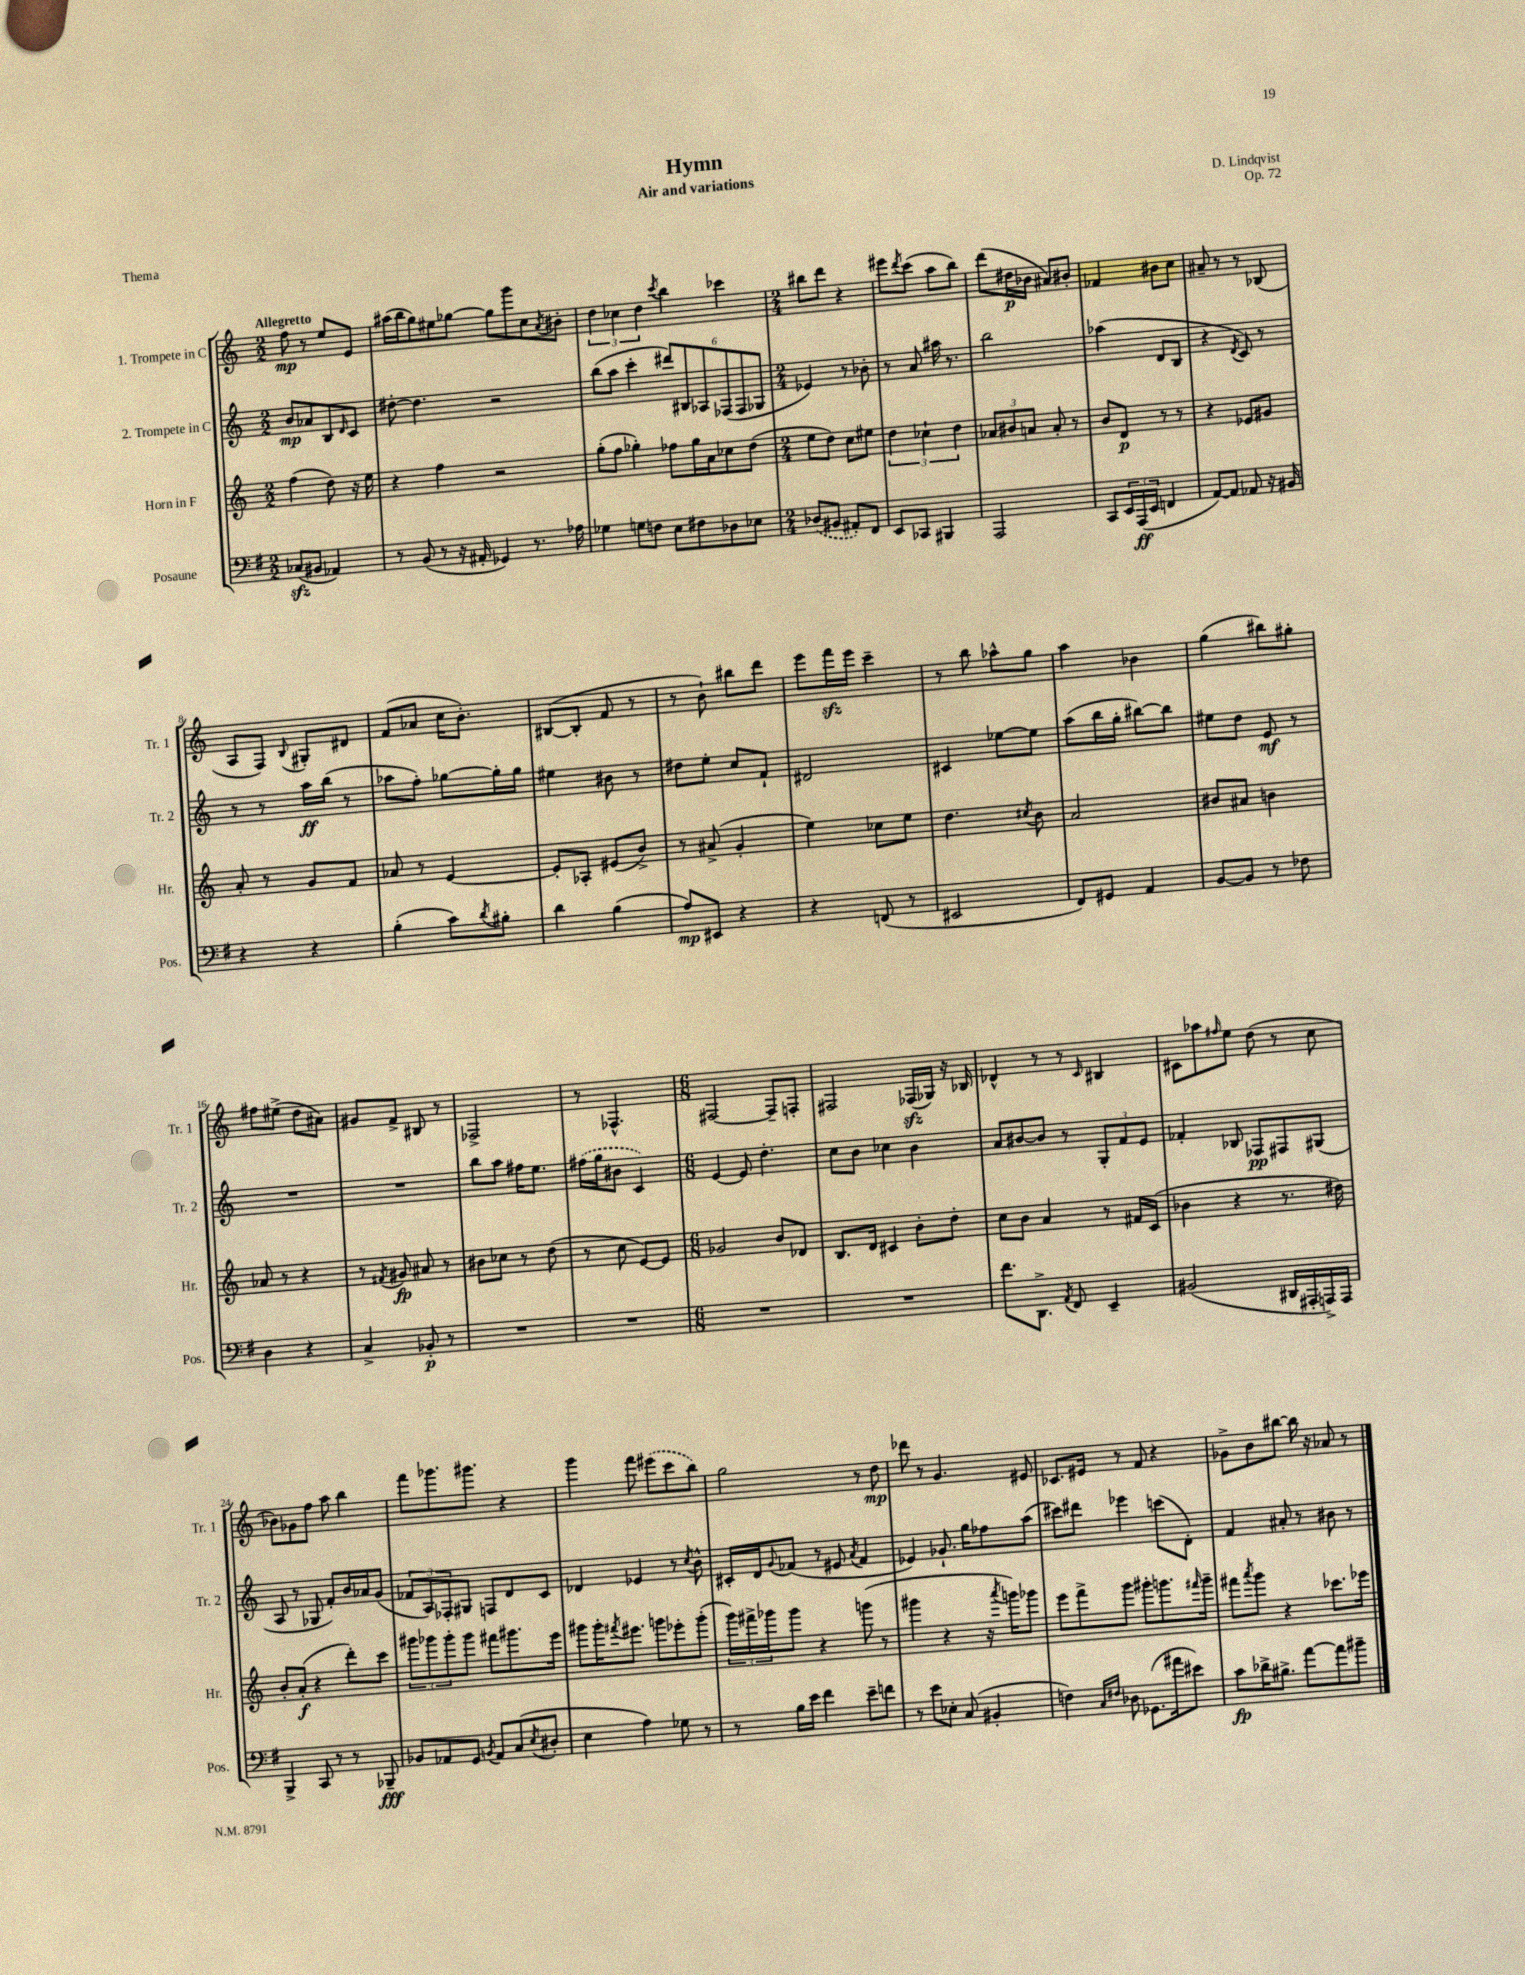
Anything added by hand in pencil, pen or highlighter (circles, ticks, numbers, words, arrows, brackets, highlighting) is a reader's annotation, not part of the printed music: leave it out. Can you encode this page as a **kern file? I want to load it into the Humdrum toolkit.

**kern	**dynam	**kern	**dynam	**kern	**dynam	**kern	**dynam
*part4	*part4	*part3	*part3	*part2	*part2	*part1	*part1
*staff4	*staff4	*staff3	*staff3	*staff2	*staff2	*staff1	*staff1
*I"Posaune	*	*I"Horn in F	*	*I"2. Trompete in C	*	*I"1. Trompete in C	*
*I'Pos.	*	*I'Hr.	*	*I'Tr. 2	*	*I'Tr. 1	*
*clefF4	*	*clefG2	*	*clefG2	*	*clefG2	*
*k[f#]	*	*k[]	*	*k[]	*	*k[]	*
*M2/2	*	*M2/2	*	*M2/2	*	*M2/2	*
=	=	=	=	=	=	=	=
!	!	!	!	!	!	!LO:TX:a:B:t=Allegretto	!
(8C-Xzz/L	.	(4ff\	.	8b/L	mp	8ff\	mp
8BB#X/J	.	.	.	8a-X/	.	8r	.
4AA-X/)	.	8dd\)	.	8B/	.	8ee/L	.
.	.	.	.	16qqd/	.	.	.
.	.	16r	.	8c/J	.	8e/J	.
.	.	16ee\	.	.	.	.	.
=1	=1	=1	=1	=1	=1	=1	=1
8r	.	4r	.	[8dd#X'\	.	(16aa#X\LL	.
.	.	.	.	.	.	16bb\J	.
(8BB/	.	.	.	4.dd#\]	.	8gg\)	.
8r	.	4ff\	.	.	.	8ee#X\	.
16r	.	.	.	.	.	[8gg-X\J	.
16AA#X'/	.	.	.	.	.	.	.
4GG-X/)	.	2r	.	2r	.	8gg-\L]	.
.	.	.	.	.	.	8ggg\	.
8.r	.	.	.	.	.	8cc\	.
.	.	.	.	.	.	8qa/	.
.	.	.	.	.	.	8b#X'\J	.
16A-X\	.	.	.	.	.	.	.
=2	=2	=2	=2	=2	=2	=2	=2
4G-X\	.	(8gg'\L	.	(8bb\L	.	6dd\	.
.	.	8ff\J	.	8aa\J	.	.	.
.	.	.	.	.	.	6cc-X\	.
8Gn\L	.	4gg-X'\)	.	4ccc'\	.	.	.
.	.	.	.	.	.	6dd\	.
8Fn\J	.	.	.	.	.	.	.
.	.	.	.	.	.	8qccc/	.
8E\L	.	8ff-X\L	.	12ddd#X/L)	.	4bb\	.
.	.	.	.	12B#X/	.	.	.
8F#X\	.	16gg-\L	.	.	.	.	.
.	.	.	.	12A-X/	.	.	.
.	.	16a\J	.	.	.	.	.
8D-X\	.	8cc-X\	.	(12F-X/	.	4ccc-X\	.
.	.	.	.	12F-/	.	.	.
8E-X\J	.	(8dd\J	.	.	.	.	.
.	.	.	.	12G-X/J	.	.	.
=3	=3	=3	=3	=3	=3	=3	=3
*M2/4	*	*M2/4	*	*M2/4	*	*M2/4	*
(8D-X/L	.	8ee\L	.	4e-X/)	.	8bb#X\L	.
8BB#X/J	.	8dd\J)	.	.	.	8ddd\J	.
8AA#X'/L)	.	8cc\L	.	8r	.	4r	.
8FF#/J	.	8ee#X\J	.	8b-X'\	.	.	.
=4	=4	=4	=4	=4	=4	=4	=4
8EE/L	.	6dd\	.	8r	.	8eee#X\L	.
.	.	.	.	.	.	8qddd/	.
8CC-X/J	.	.	.	8a/	.	(8ccc\J	.
.	.	6cc-X`\	.	.	.	.	.
4BBB#X/	.	.	.	16aa#X\	.	8aa\L	.
.	.	.	.	8.r	.	.	.
.	.	6dd\	.	.	.	.	.
.	.	.	.	.	.	8bb\J)	.
=5	=5	=5	=5	=5	=5	=5	=5
2AAA/	.	12a-X/L	.	2bb\	.	(8ddd\L	.
.	.	12b#X/	.	.	.	.	.
.	.	.	.	.	.	16dd#X\L	p
.	.	12an/J	.	.	.	.	.
.	.	.	.	.	.	16b-X\JJ	.
.	.	8a'/	.	.	.	8a#X/L)	.
.	.	8r	.	.	.	8b#X'/J	.
=6	=6	=6	=6	=6	=6	=6	=6
8CC/L	.	8b/L	.	(4aa-X\	.	4f-X/	.
24EE/L	.	8d/J	p	.	.	.	.
(24AAA/	ff	.	.	.	.	.	.
24EE/JJ	.	.	.	.	.	.	.
4FFn/	.	8r	.	8d/L	.	8b#X\L	.
.	.	8r	.	8B/J	.	8cc\J	.
=7	=7	=7	=7	=7	=7	=7	=7
[8AA/L)	.	4r	.	4r	.	8a#X~/	.
8AA/J]	.	.	.	.	.	8r	.
.	.	.	.	8qd/	.	.	.
8AA-X/	.	8e-X/L	.	8c/)	.	8r	.
16r	.	8g#X/J	.	8r	.	(8B-X/	.
16BB#X/	.	.	.	.	.	.	.
!!LO:LB:g=z
=8	=8	=8	=8	=8	=8	=8	=8
4r	.	8a'/	.	8r	.	8A/L	.
.	.	8r	.	8r	.	8F/J)	.
.	.	.	.	.	.	8qqB/	.
4r	.	8g/L	.	16aa\LL	ff	8G#X'/L	.
.	.	.	.	(16bb\JJ	.	.	.
.	.	8f/J	.	8r	.	8d#X/J	.
=9	=9	=9	=9	=9	=9	=9	=9
(4B'\	.	8a-X/	.	8aa-X\L	.	(8f/L	.
.	.	8r	.	8ff'\J)	.	8a-X/J	.
8c\L)	.	[4e/	.	[8gg-X\L	.	16cc\KL	.
.	.	.	.	.	.	8.b'\J)	.
8qd/	.	.	.	.	.	.	.
8B#X'\J	.	.	.	16gg-'\L]	.	.	.
.	.	.	.	16gg-\JJ	.	.	.
=10	=10	=10	=10	=10	=10	=10	=10
4d\	.	8e'/L]	.	4ee#X\	.	([8B#X/L	.
.	.	8A-X'/J	.	.	.	8B#'/J]	.
(4B\	.	(8e#X/L	.	8b#X\	.	8f/	.
.	.	8b^/J)	.	8r	.	8r	.
=11	=11	=11	=11	=11	=11	=11	=11
8A/L)	mp	8r	.	8dd#X\L	.	8r	.
8EE#X/J	.	(8a#X^/	.	8ee'\J	.	8b`\)	.
4r	.	4g'/	.	8cc/L	.	8bb#X\L	.
.	.	.	.	8f`/J	.	8ddd\J	.
=12	=12	=12	=12	=12	=12	=12	=12
4r	.	4ee\)	.	2d#X/	.	8eee\L	.
.	.	.	.	.	.	16fffzz\L	.
.	.	.	.	.	.	16eee\JJ	.
(8FFn/	.	8cc-X\L	.	.	.	4ccc~\	.
8r	.	8ee\J	.	.	.	.	.
=13	=13	=13	=13	=13	=13	=13	=13
2EE#X/	.	4.dd\	.	4c#X/	.	8r	.
.	.	.	.	.	.	8bb\	.
.	.	.	.	[8ee-X\L	.	8aa-X^^\L	.
.	.	8qcc#X/	.	.	.	.	.
.	.	8b\	.	8ee-\J]	.	8gg\J	.
=14	=14	=14	=14	=14	=14	=14	=14
8FF#/L)	.	2a/	.	(8aa\L	.	4aa\	.
8GG#X/J	.	.	.	16bb\L	.	.	.
.	.	.	.	16gg'\JJ	.	.	.
4AA/	.	.	.	[8bb#X\L)	.	4b-X\	.
.	.	.	.	8bb#\J]	.	.	.
=15	=15	=15	=15	=15	=15	=15	=15
[8BB/L	.	8b#X/L	.	8ee#X\L	.	(4gg\	.
8BB/J]	.	8a#X/J	.	8dd\J	.	.	.
8r	.	4bn\	.	8e/	mf	8bb#X\L)	.
8F-X\	.	.	.	8r	.	8gg#X'\J	.
!!LO:LB:g=z
=16	=16	=16	=16	=16	=16	=16	=16
4D\	.	8a-X/	.	2r	.	8ff#X\L	.
.	.	8r	.	.	.	(8ee#X^\J	.
4r	.	4r	.	.	.	8dd\L	.
.	.	.	.	.	.	8a#X\J)	.
=17	=17	=17	=17	=17	=17	=17	=17
4C^/	.	8r	.	2r	.	8g#X/L	.
.	.	8qf#X/	.	.	.	.	.
.	.	8g#X/	fp	.	.	8f^/J	.
8BB-X'/	p	8a#X/	.	.	.	8B#X/	.
8r	.	8r	.	.	.	8r	.
=18	=18	=18	=18	=18	=18	=18	=18
2r	.	8b#X\L	.	8bb\L	.	2F-X^/	.
.	.	8cc-X\J	.	8aa\J	.	.	.
.	.	8r	.	16ff#X\KL	.	.	.
.	.	.	.	8.ee\J	.	.	.
.	.	(8dd\	.	.	.	.	.
=19	=19	=19	=19	=19	=19	=19	=19
2r	.	8r	.	(16ff#X\LL	.	8r	.
.	.	.	.	16gg\J	.	.	.
.	.	8cc\	.	8b#X\J	.	4.F-X^^/	.
.	.	[8e/L)	.	4c/)	.	.	.
.	.	8e/J]	.	.	.	.	.
=20	=20	=20	=20	=20	=20	=20	=20
*M6/8	*	*M6/8	*	*M6/8	*	*M6/8	*
2.r	.	2g-X/	.	[4e/	.	[2F#X/	.
.	.	.	.	8e/]	.	.	.
.	.	.	.	4.dd'\	.	.	.
.	.	8b/L	.	.	.	8F#~/L]	.
.	.	8d-X/J	.	.	.	8Fn'/J	.
=21	=21	=21	=21	=21	=21	=21	=21
2.r	.	8.B/L	.	8cc\L	.	2F#X/	.
.	.	.	.	8b\J	.	.	.
.	.	16d/Jk	.	.	.	.	.
.	.	4c#X/	.	4cc-X\	.	.	.
.	.	8b'\L	.	4b\	.	(16F-Xzz/LL	.
.	.	.	.	.	.	16G-X/JJ)	.
.	.	8dd'\J	.	.	.	16r	.
.	.	.	.	.	.	16B-X/	.
=22	=22	=22	=22	=22	=22	=22	=22
8.f#\L	.	8cc\L	.	8a/L	.	4d-X^^/	.
.	.	8b\J	.	[8b#X/	.	.	.
8.DD^\J	.	.	.	.	.	.	.
.	.	4a/	.	8b#/J]	.	8r	.
8qAA/	.	.	.	.	.	.	.
8FF#/	.	.	.	8r	.	8r	.
.	.	.	.	.	.	16qqc/	.
4EE~/	.	8r	.	12G'/L	.	4B#X/	.
.	.	.	.	12f/	.	.	.
.	.	16f#X/LL	.	.	.	.	.
.	.	.	.	12e/J	.	.	.
.	.	(16c/JJ	.	.	.	.	.
=23	=23	=23	=23	=23	=23	=23	=23
(2BB#X/	.	4b-X\	.	4f-X'/	.	8c#X\L	.
.	.	.	.	.	.	8aa-X\	.
.	.	.	.	.	.	16qqff#X/	.
.	.	4r	.	8B-X/	.	8ee\J	.
.	.	.	.	8F-X/L	pp	(8dd\	.
16DD#X/LL	.	8.r	.	8F#X/	.	8r	.
16AAA#X'/	.	.	.	.	.	.	.
16AAAn^/)	.	.	.	(8G#X/J	.	8cc\	.
16AAA/JJ	.	16dd#X\)	.	.	.	.	.
!!LO:LB:g=z
=24	=24	=24	=24	=24	=24	=24	=24
4BBB^/	.	8b'/L	.	8A/	.	8b-X\L)	.
.	.	(8a'/J	f	8r	.	8g-X\	.
8CC/	.	4r	.	8G-X/	.	8ff\J	.
8r	.	.	.	8f'/L)	.	8aa\	.
8r	.	8ddd'\L)	.	16b/L	.	4bb\	.
.	.	.	.	16a-X/J	.	.	.
8BBB-X~/	fff	8ccc\J	.	(8g/J	.	.	.
=25	=25	=25	=25	=25	=25	=25	=25
8BB-X/L	.	12ggg#X\L	.	12f-X/L	.	8fff\L	.
.	.	12ggg-X\	.	12A/)	.	.	.
8AA-X/	.	.	.	.	.	8.ggg-X\	.
.	.	12ggg-'\	.	12F-X'/	.	.	.
8GG/J	.	8ggg-\J	.	8G#X/J	.	.	.
.	.	.	.	.	.	8.ggg#X\J	.
8qBBn/	.	.	.	.	.	.	.
8AA-/L	.	8fff#X\L	.	8Fn/L	.	.	.
(8C/	.	8.ggg#X\	.	8d/	.	4r	.
8qE/	.	.	.	.	.	.	.
8D#X'/J	.	.	.	8c/J	.	.	.
.	.	16eee\Jk	.	.	.	.	.
=26	=26	=26	=26	=26	=26	=26	=26
4E\	.	8ggg#X\L	.	4d-X/	.	4ggg\	.
.	.	16ggg#'\K	.	.	.	.	.
.	.	8qfff#X/	.	.	.	.	.
.	.	8.eee#X\J	.	.	.	.	.
4A\)	.	.	.	4e-X/	.	8fff\	.
.	.	8gggn\L	.	.	.	(8eee#X\L	.
8G-X\	.	8eee-X'\	.	8r	.	8ccc\	.
.	.	.	.	8qcc/	.	.	.
8r	.	(8ggg'\J	.	8b^^\	.	8bb\J)	.
=27	=27	=27	=27	=27	=27	=27	=27
8r	.	24ggg\LL)	.	16c#X'/LL	.	2gg\	.
.	.	24fff#X^\	.	.	.	.	.
.	.	.	.	16d/J	.	.	.
.	.	24ggg-X\J	.	.	.	.	.
.	.	.	.	8qqg/	.	.	.
16B\LL	.	8ggg-\J	.	(8f-X/J	.	.	.
16e\JJ	.	.	.	.	.	.	.
4f#\	.	4r	.	8r	.	.	.
.	.	.	.	8e#X/	.	.	.
.	.	.	.	8qa/	.	.	.
8e~\L	.	(8gggn\	.	4f-/	.	8r	.
8fn\J	.	8r	.	.	.	8dd\	mp
=28	=28	=28	=28	=28	=28	=28	=28
8r	.	4ggg#X\	.	4e-X/)	.	8ddd-X\	.
8e\L	.	.	.	.	.	8r	.
8E-X'\J	.	4r	.	8.g-X`/	.	4.g/	.
(8C/	.	.	.	.	.	.	.
.	.	.	.	16gg\KL	.	.	.
4BB#X'/	.	16r	.	8ff-X\	.	.	.
.	.	8qaaa/	.	.	.	.	.
.	.	16gggn\KL)	.	.	.	.	.
.	.	8ggg-X\J	.	(8aa\J	.	8e#X/	.
=29	=29	=29	=29	=29	=29	=29	=29
4Fn\)	.	8eee\L	.	8ccc#X\L)	.	8.c-X/L	.
.	.	8fff^\	.	8ddd#X\J	.	.	.
.	.	.	.	.	.	16e#X/Jk	.
16qqC/LL	.	.	.	.	.	.	.
16qqF#X/JJ	.	.	.	.	.	.	.
8D-X\	.	8ggg\J	.	4eee-X\	.	8r	.
(8.GG-X\L	.	8ggg#X'\L	.	.	.	8f/	.
.	.	8.gggn\	.	(8cccn\L	.	4r	.
16a#X\k	.	.	.	.	.	.	.
8e#X\J)	.	.	.	8d'\J)	.	.	.
.	.	16qqfff#X/	.	.	.	.	.
.	.	16ggg~\Jk	.	.	.	.	.
=30	=30	=30	=30	=30	=30	=30	=30
8c\L	fp	8fff#X\L	.	4f/	.	8g-X^\L	.
.	.	8qaaa/	.	.	.	.	.
16d-X^\K	.	8ggg\J	.	.	.	8b\	.
8.B#X^\J	.	.	.	.	.	.	.
.	.	4r	.	8a#X'/	.	[8bb#X\J	.
[8a\L	.	.	.	8r	.	16bb#\]	.
.	.	.	.	.	.	16r	.
8a\]	.	8.ccc-X\L	.	8b#X\	.	8a-X/	.
8b#X~\J	.	.	.	8r	.	8r	.
.	.	16eee-X\Jk	.	.	.	.	.
==	==	==	==	==	==	==	==
*-	*-	*-	*-	*-	*-	*-	*-
